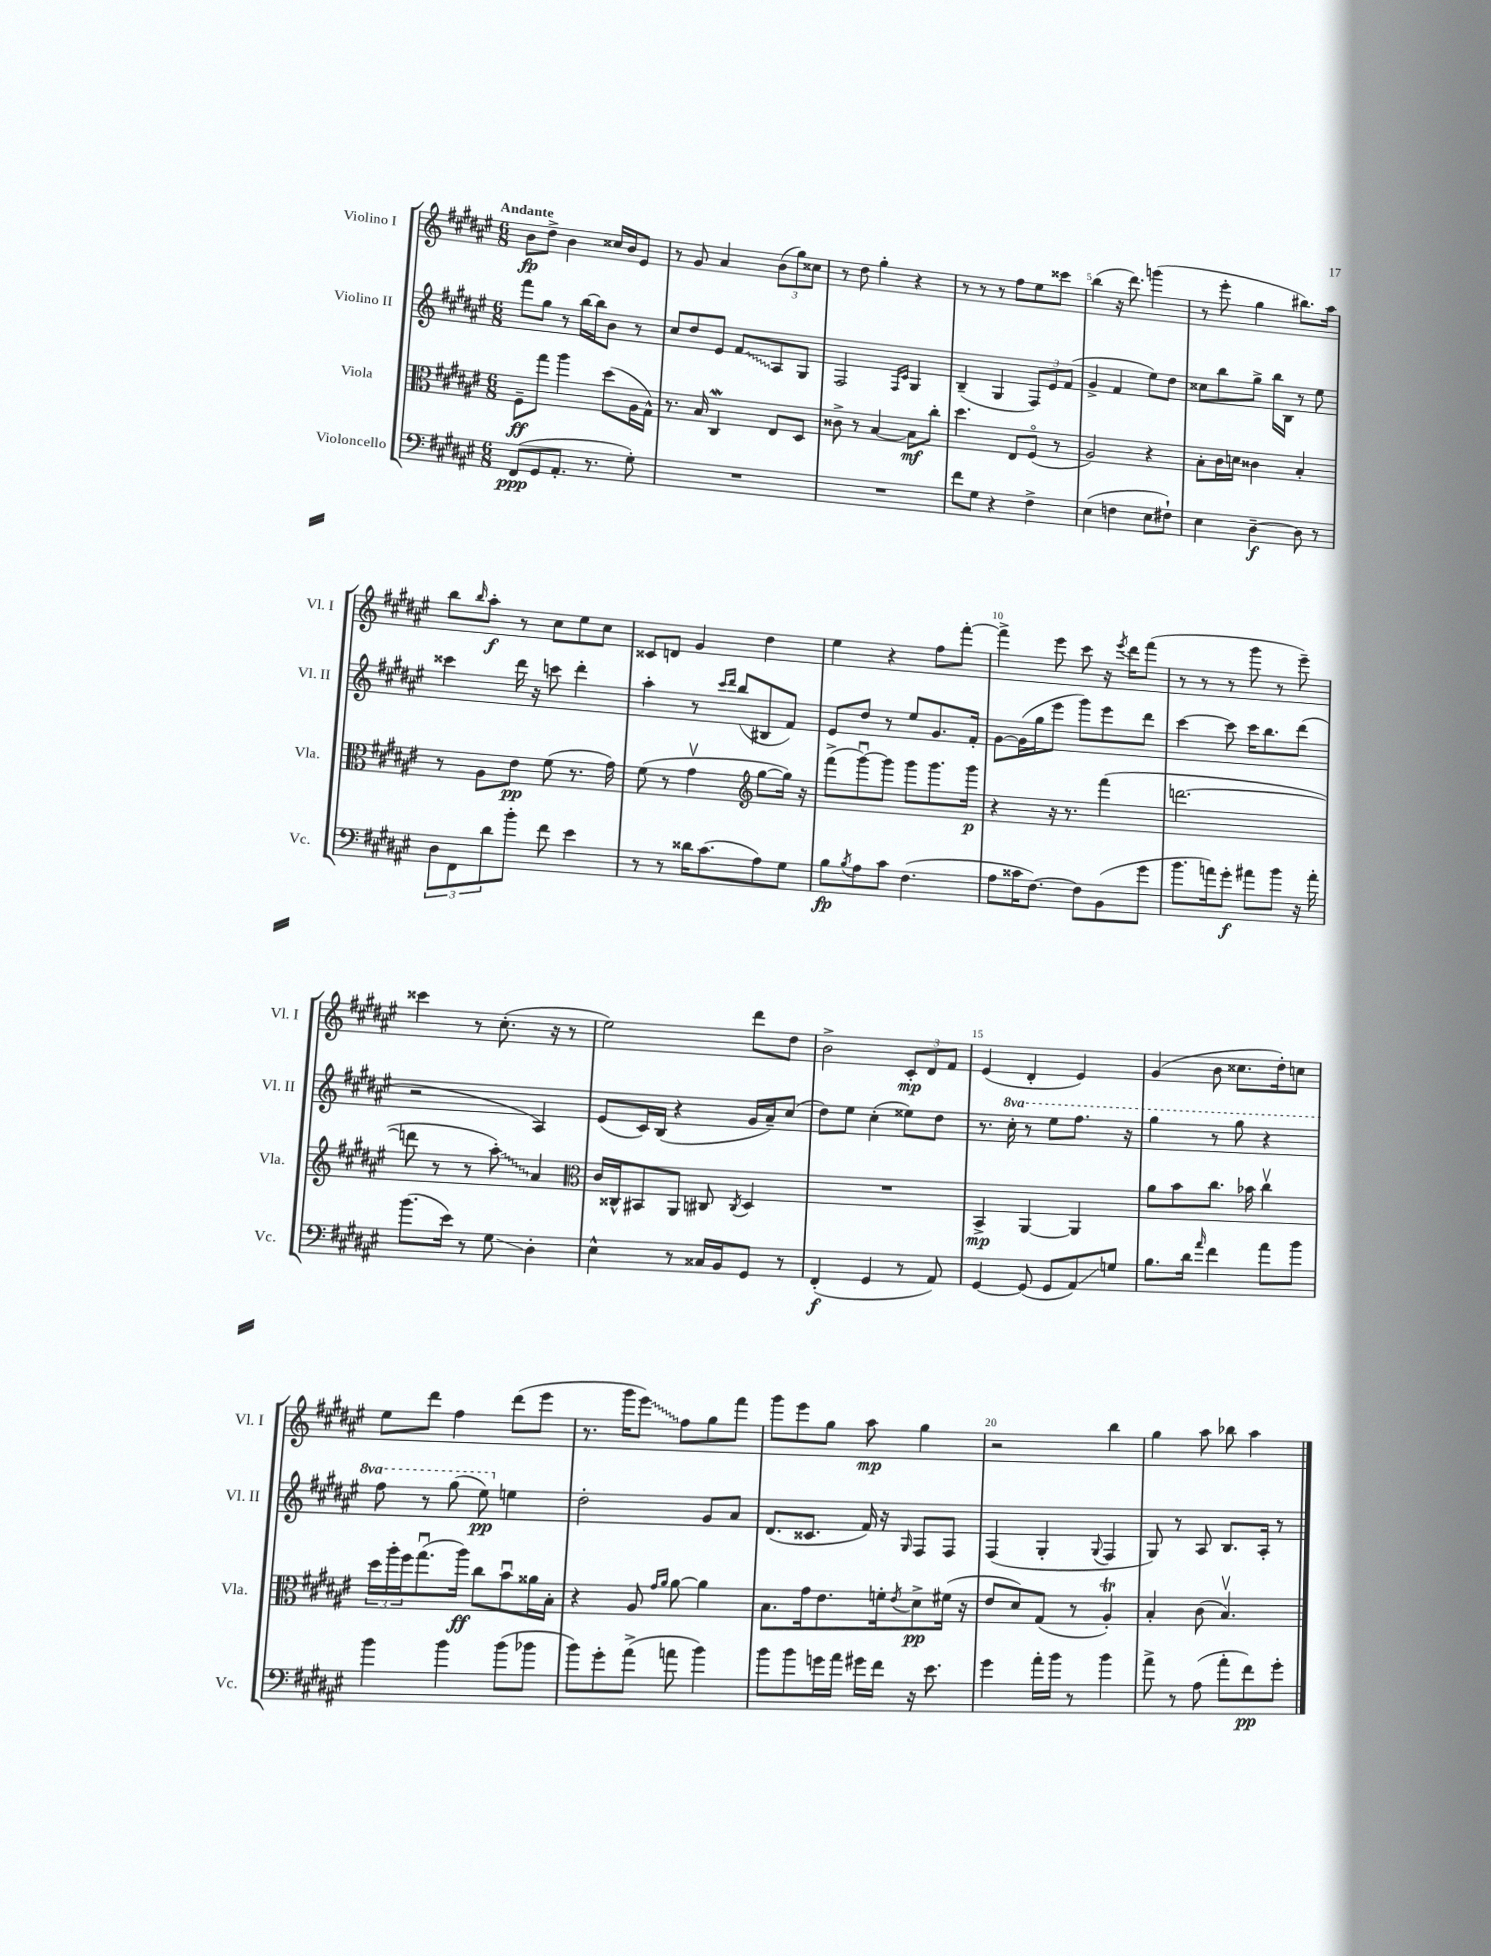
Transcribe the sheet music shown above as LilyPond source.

<<
\new StaffGroup <<
\new Staff = "s0" \with { instrumentName = "Violino I" shortInstrumentName = "Vl. I" } {
    \clef treble \key fis \major \numericTimeSignature \time 6/8 \tempo "Andante"
    b'8\fp dis''8-> b'4 cisis''16 b'16 eis'8 |
    r8 gis'8 ais'4 \tuplet 3/2 { b'8( gis''8) cisis''8 } |
    r8 dis''8 gis''4-. r4 |
    r8 r8 r8 fis''8 eis''8 cisis'''8 |
    b''4( r16 dis'''8.) g'''4( |
    r8 eis'''8-. gis''4 bis''8.) ais''16 |
    b''8 \grace { b''16 } ais''8-.\f r8 cis''8 eis''8 cis''8 |
    cisis'8 d'8 gis'4 dis''4 |
    eis''4 r4 fis''8 fis'''8~-. |
    fis'''4-> eis'''8 cis'''8 r16 \acciaccatura { eis'''8 } dis'''16 fis'''8( |
    r8 r8 r8 gis'''8 r8 eis'''8--) |
    cisis'''4 r8 cis''8.-.( r16 r8 |
    eis''2) dis'''8 dis''8 |
    b'2-> \tuplet 3/2 { cis'8-.\mp dis'8 fis'8 } |
    eis'4( dis'4-. eis'4) |
    gis'4( b'8 cisis''8. dis''16-.) c''8 |
    eis''8 dis'''8 fis''4 dis'''8( eis'''8 |
    r8. gis'''16 \once \override Glissando.style = #'zigzag eis'''8\glissando) fis''8 gis''8 fis'''8 |
    gis'''8 eis'''8 gis''8 ais''8\mp gis''4 |
    r2 b''4 |
    gis''4 ais''8 bes''8 ais''4 \bar "|." |
}
\new Staff = "s1" \with { instrumentName = "Violino II" shortInstrumentName = "Vl. II" } {
    \clef treble \key fis \major \numericTimeSignature \time 6/8 \set Staff.ottavationMarkups = #ottavation-simple-ordinals
    fis'''8 gis''8 r8 b''16~ b''16 b'8 r8 |
    cis''8 dis''8 eis'8 \once \override Glissando.style = #'zigzag fis'8\glissando ais8 gis8 |
    fis2 \grace { fis16 cis'16 } gis4 |
    b4--( gis4 \tuplet 3/2 { fis8) eis'8 fis'8( } |
    gis'4-> fis'4 eis''8) dis''8 |
    cisis''8 b''8 gis''8-> b''16 b16 r8 eis''8 |
    cisis'''4 dis'''16 r16 c'''8 dis'''4-. |
    ais''4-. r8 \grace { cis'''16 dis'''16 } b''8( bis8 fis'8) |
    eis'8 dis''8 r8 eis''8 gis'8. fis'16-. |
    gis'8~ gis'16( gis''16 eis'''8 gis'''8) eis'''8 dis'''8 |
    cis'''4~ cis'''8 cis'''16 b''8. dis'''8( |
    r2 ais4) |
    eis'8( cis'16) b16( r4 gis'16 ais'16--) cis''8( |
    dis''8) eis''8 cis''4-.( eisis''8) dis''8 |
    r8. \ottava #1 cis'''16-. r8 eis'''8 fis'''8. r16 |
    gis'''4 r8 gis'''8 r4 |
    fis'''8 r8 gis'''8( eis'''8\pp) \ottava #0 e''4 |
    dis''2-. gis'8 ais'8 |
    dis'8.( cisis'8. fis'16) r16 \grace { gis16 } fis8 fis8 |
    fis4( gis4-. \appoggiatura { gis8 } fis4 |
    gis8) r8 ais8 b8. ais16-. r8 \bar "|." |
}
\new Staff = "s2" \with { instrumentName = "Viola" shortInstrumentName = "Vla." } {
    \clef alto \key fis \major \numericTimeSignature \time 6/8
    fis8--\ff gis''8 ais''4 dis''8( ais16 gis16-^) |
    r8. b16 cis4\mordent eis8 dis8 |
    cisis'8-> r8 b4~ b8\mf cis''8-. |
    dis''4. eis8 fis8\flageolet( r8 |
    ais2) r4 |
    b8-. cis'16 d'16 cisis'4 b4-. |
    r8 ais8 eis'8\pp fis'8( r8. gis'16) |
    fis'8( r8 gis'4\upbow \clef treble gis''8~ gis''16) r16 |
    fis'''8->( gis'''8~\downbow) gis'''8 gis'''8 gis'''8. gis'''16\p |
    r4 r16 r8. fis'''4( |
    d'''2.~ |
    d'''8 r8 r8 \once \override Glissando.style = #'zigzag ais''8-.\glissando) ais'4 |
    \clef alto cis'16 cisis16-^ bis,8 ais,8 cis8 \acciaccatura { cis8 } dis4 |
    R2. |
    b,4->\mp ais,4~ ais,4 |
    ais'8 b'8 cis''8. bes'16 cis''4\upbow |
    \tuplet 3/2 { dis''16 ais''16-. fis''16 } gis''8.\downbow( ais''16\ff) cis''8 b'8\downbow aisis'16 b16-. |
    r4 ais8 \grace { gis'16 ais'16 } ais'8~ ais'4 |
    b8. gis'16 eis'8. f'16-. \acciaccatura { eis'8 } dis'8->\pp fis'16( r16 |
    eis'8 dis'8) gis8( r8 ais4-.\trill) |
    b4-. cis'8( b4.\upbow) \bar "|." |
}
\new Staff = "s3" \with { instrumentName = "Violoncello" shortInstrumentName = "Vc." } {
    \clef bass \key fis \major \numericTimeSignature \time 6/8
    fis,8\ppp( gis,8 ais,8.-. r8. gis8-.) |
    R2. |
    R2. |
    fis'8 gis8 r4 fis4-> |
    eis4( f4 eis8 fis8-!) |
    eis4 dis4~--\f dis8 r8 |
    \tuplet 3/2 { dis8 fis,8 dis'8 } b'8-. fis'8 eis'4 |
    r8 r8 disis'16 cis'8.( ais8) gis8 |
    b8\fp \acciaccatura { b8 } ais8 cis'8 fis4.( |
    ais8 cisis'16 fis8.~) fis8 b,8( gis'8 |
    b'8. a'16) gis'8-.\f ais'8 b'8 r16 ais'16-. |
    b'8.( eis'16) r8 gis8\glissando dis4-. |
    eis4-^ r8 cisis16 b,16 gis,8 r8 |
    fis,4-.\f( gis,4 r8 ais,8) |
    gis,4~ gis,8( gis,8 ais,8\glissando) g8 |
    b8. dis'16 \grace { ais'16 } fis'4 ais'8 b'8 |
    b'4 b'4 b'8( bes'8 |
    b'8) gis'8-. ais'8->( a'8 b'4) |
    b'8 b'8 g'16 ais'16 gis'16 fis'16 r16 eis'8. |
    gis'4 ais'16-. b'16 r8 b'4 |
    ais'8-> r8 ais8( ais'8-. fis'8\pp) gis'8-. \bar "|." |
}
>>
>>
\layout { \context { \Score \override BarNumber.break-visibility = ##(#f #t #t) barNumberVisibility = #(every-nth-bar-number-visible 5) } }
